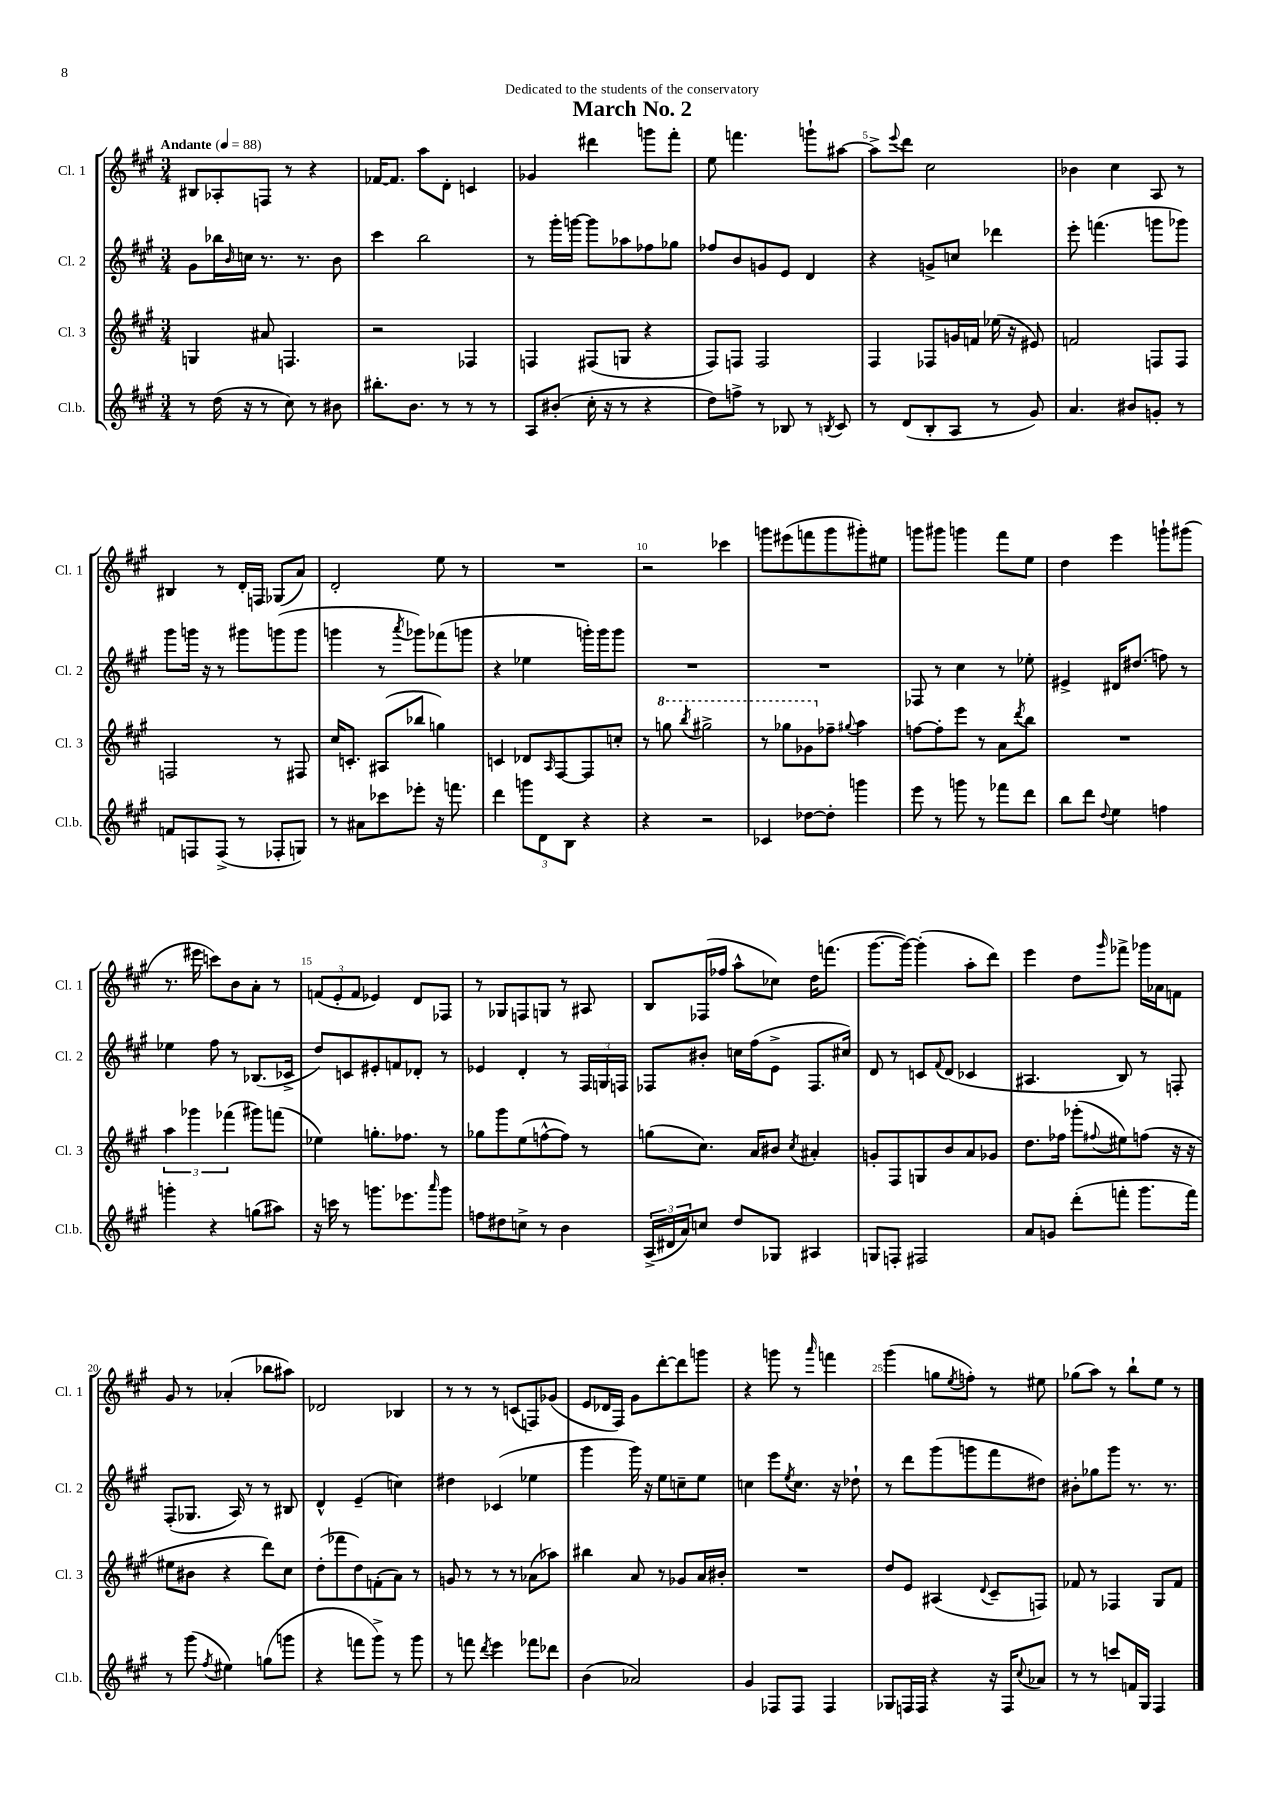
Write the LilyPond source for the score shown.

\header { title = "March No. 2" dedication = "Dedicated to the students of the conservatory" }
<<
\new StaffGroup <<
\new Staff = "s0" \with { instrumentName = "Cl. 1" shortInstrumentName = "Cl. 1" } {
    \clef treble \key a \major \numericTimeSignature \time 3/4 \tempo "Andante" 4 = 88
    bis8 aes8-. f8 r8 r4 |
    fes'16~ fes'8. a''8 d'8-. c'4 |
    ges'4 dis'''4 g'''8 fis'''8-. |
    e''8 f'''4. g'''8-! ais''8~ |
    ais''8-> \appoggiatura { e'''8 } d'''8 cis''2 |
    bes'4 cis''4 a8 r8 |
    bis4 r8 d'16-. f16 ges8( a'8) |
    d'2-. e''8 r8 |
    R2. |
    r2 ces'''4 |
    g'''8 eis'''8( f'''8 g'''8 gis'''8-.) eis''8 |
    g'''8 gis'''8 g'''4 fis'''8 e''8 |
    d''4 e'''4 g'''8-! gis'''8( |
    r8. eis'''16 c'''8) b'8 a'8-. r8 |
    \tuplet 3/2 { f'8( e'8-. f'8 } ees'4) d'8 fes8 |
    r8 ges8 f8 g8 r8 ais8 |
    b8 fes16( fes''16 a''8-^ ces''8) d''16 f'''8.( |
    gis'''8.~ gis'''16~) gis'''4-.( a''8-. d'''8) |
    e'''4 d''8 \grace { gis'''16 } fes'''8-> ges'''16 aes'16 f'8 |
    gis'8 r8 aes'4-.( bes''8 ais''8) |
    des'2 bes4 |
    r8 r8 r8 c'8( f8) ges'8( |
    e'8 des'16 fis16) gis'8 d'''8~-. d'''8 g'''8 |
    r4 g'''8 r8 \grace { a'''16 } f'''4 |
    gis'''4( g''8 \acciaccatura { e''8 } f''8-.) r8 eis''8 |
    ges''8( a''8) r8 b''8-! e''8 r8 \bar "|." |
}
\new Staff = "s1" \with { instrumentName = "Cl. 2" shortInstrumentName = "Cl. 2" } {
    \clef treble \key a \major \numericTimeSignature \time 3/4
    gis'8 bes''16 \grace { b'16 } c''16 r8. r8. b'8 |
    cis'''4 b''2 |
    r8 gis'''16-. g'''16~ g'''8 aes''8 fes''8 ges''8 |
    fes''8 b'8 g'8 e'8 d'4 |
    r4 g'8-> c''8 des'''4 |
    e'''8-. f'''4.( g'''8 ges'''8) |
    gis'''8 g'''16 r16 r8 gis'''8 g'''8( g'''8 |
    g'''4 r8 \acciaccatura { a'''8 } ges'''8) fes'''8( g'''8 |
    r4 ees''4 g'''16-.) g'''16 g'''8 |
    R2. |
    R2. |
    fes8 r8 cis''4 r8 ees''8-. |
    eis'4-> dis'16 dis''8.( f''8) r8 |
    ees''4 fis''8 r8 bes8.( ces'16-> |
    d''8) c'8 eis'8-. f'8 des'8-. r8 |
    ees'4 d'4-. r8 \tuplet 3/2 { fis16 g16 f16 } |
    fes8 bis'8-. c''16 fis''16( e'8-> fes8. cis''16) |
    d'8 r8 c'8 \appoggiatura { fis'8 } d'8( ces'4 |
    ais4. b8) r8 f8-. |
    fis8-.( ges8. a16) r8 r8 bis8 |
    d'4-^ e'4--( c''4) |
    dis''4 ces'4( ees''4 |
    gis'''4 gis'''16) r16 e''8 c''8-- e''8 |
    c''4 e'''8 \acciaccatura { e''8 } c''8. r16 des''8-! |
    r8 d'''8 gis'''8( g'''8 fis'''8 dis''8) |
    bis'8-. ges''8 gis'''8 r8. r8. \bar "|." |
}
\new Staff = "s2" \with { instrumentName = "Cl. 3" shortInstrumentName = "Cl. 3" } {
    \clef treble \key a \major \numericTimeSignature \time 3/4
    g4 ais'8 f4. |
    r2 fes4 |
    f4 fis8( g8 r4 |
    fis8) f8 f2 |
    fis4 fes8 g'16 f'16 ees''16( r16 eis'8) |
    f'2 f8 f8 |
    f2 r8 fis8 |
    cis''16 c'8.-. ais8( bes''8 g''4) |
    c'4 des'8 \grace { a16 } fis8~ fis8 c''8-. |
    r8 \ottava #1 g'''8 \acciaccatura { b'''8 } gis'''2-> |
    r8 ges'''8 ges''8 \ottava #0 fes''8-- \appoggiatura { gis''8 } a''4 |
    f''8~ f''8-. e'''8 r8 a'8 \acciaccatura { d'''8 } b''8 |
    R2. |
    \tuplet 3/2 { a''4 ges'''4 fes'''4( } gis'''8) f'''8( |
    ees''4) g''8.-. fes''8. r8 |
    ges''8 gis'''8 e''8( f''8~-^ f''8) r8 |
    g''8( cis''8.) a'16 bis'8 \acciaccatura { cis''8 } ais'4-. |
    g'8-. fis8 g8 b'8 a'8 ges'8 |
    d''8. fes''16 ges'''8-.( \appoggiatura { fis''8 } eis''8) f''8( r16 r16 |
    eis''8 bis'8 r4 d'''8) cis''8 |
    d''8-.( fes'''8 d''8) f'8-.( a'8) r8 |
    g'8 r8 r8 r8 aes'8( aes''8) |
    bis''4 a'8 r8 ges'8 a'16 bis'16-. |
    R2. |
    d''8 e'8 ais4( \appoggiatura { d'8 } cis'8-- f8) |
    fes'8 r8 fes4 gis8 fes'8 \bar "|." |
}
\new Staff = "s3" \with { instrumentName = "Cl.b." shortInstrumentName = "Cl.b." } {
    \clef treble \key a \major \numericTimeSignature \time 3/4
    r8 d''16( r16 r8 cis''8) r8 bis'8 |
    bis''8.-. b'8. r8 r8 r8 |
    a8 bis'8-.( cis''16-. r16 r8 r4 |
    d''8) f''8-> r8 bes8 r8 \acciaccatura { b8 } cis'8 |
    r8 d'8( b8-. a8 r8 gis'8) |
    a'4. bis'8 g'8-. r8 |
    f'8 f8 f8->( r8 fes8-. g8) |
    r8 ais'8 ces'''8 ees'''8-. r16 f'''8. |
    d'''4 \tuplet 3/2 { g'''8 d'8 b8 } r4 |
    r4 r2 |
    ces'4 des''8~ des''8-. g'''4 |
    e'''8 r8 g'''8 r8 fes'''8 d'''8 |
    b''8 d'''8 \appoggiatura { d''8 } e''4 f''4 |
    g'''4-. r4 g''8( ais''8) |
    r16 c'''16 r8 g'''8. ees'''8. \grace { a'''16 } g'''8 |
    f''8 dis''8 c''8-> r8 b'4 |
    \tuplet 3/2 { a16->( dis'16 a'16) } c''8 d''8 ges8 ais4 |
    g8 f8-. fis2 |
    a'8 g'8 d'''8-.( f'''8-. gis'''8. f'''16) |
    r8 gis'''8( \acciaccatura { fis''8 } eis''4) g''8( g'''8 |
    r4 f'''8 gis'''8->) r8 gis'''8 |
    r8 f'''8 \acciaccatura { d'''8 } e'''4 fes'''8 des'''8 |
    b'4( aes'2) |
    gis'4 fes8 fes8 fes4 |
    ges8 f16 f16 r4 r16 f16 \appoggiatura { cis''8 } aes'8 |
    r8 r8 c'''8 f'16 gis16 fis4 \bar "|." |
}
>>
>>
\layout { \context { \Score \override BarNumber.break-visibility = ##(#f #t #t) barNumberVisibility = #(every-nth-bar-number-visible 5) } }
